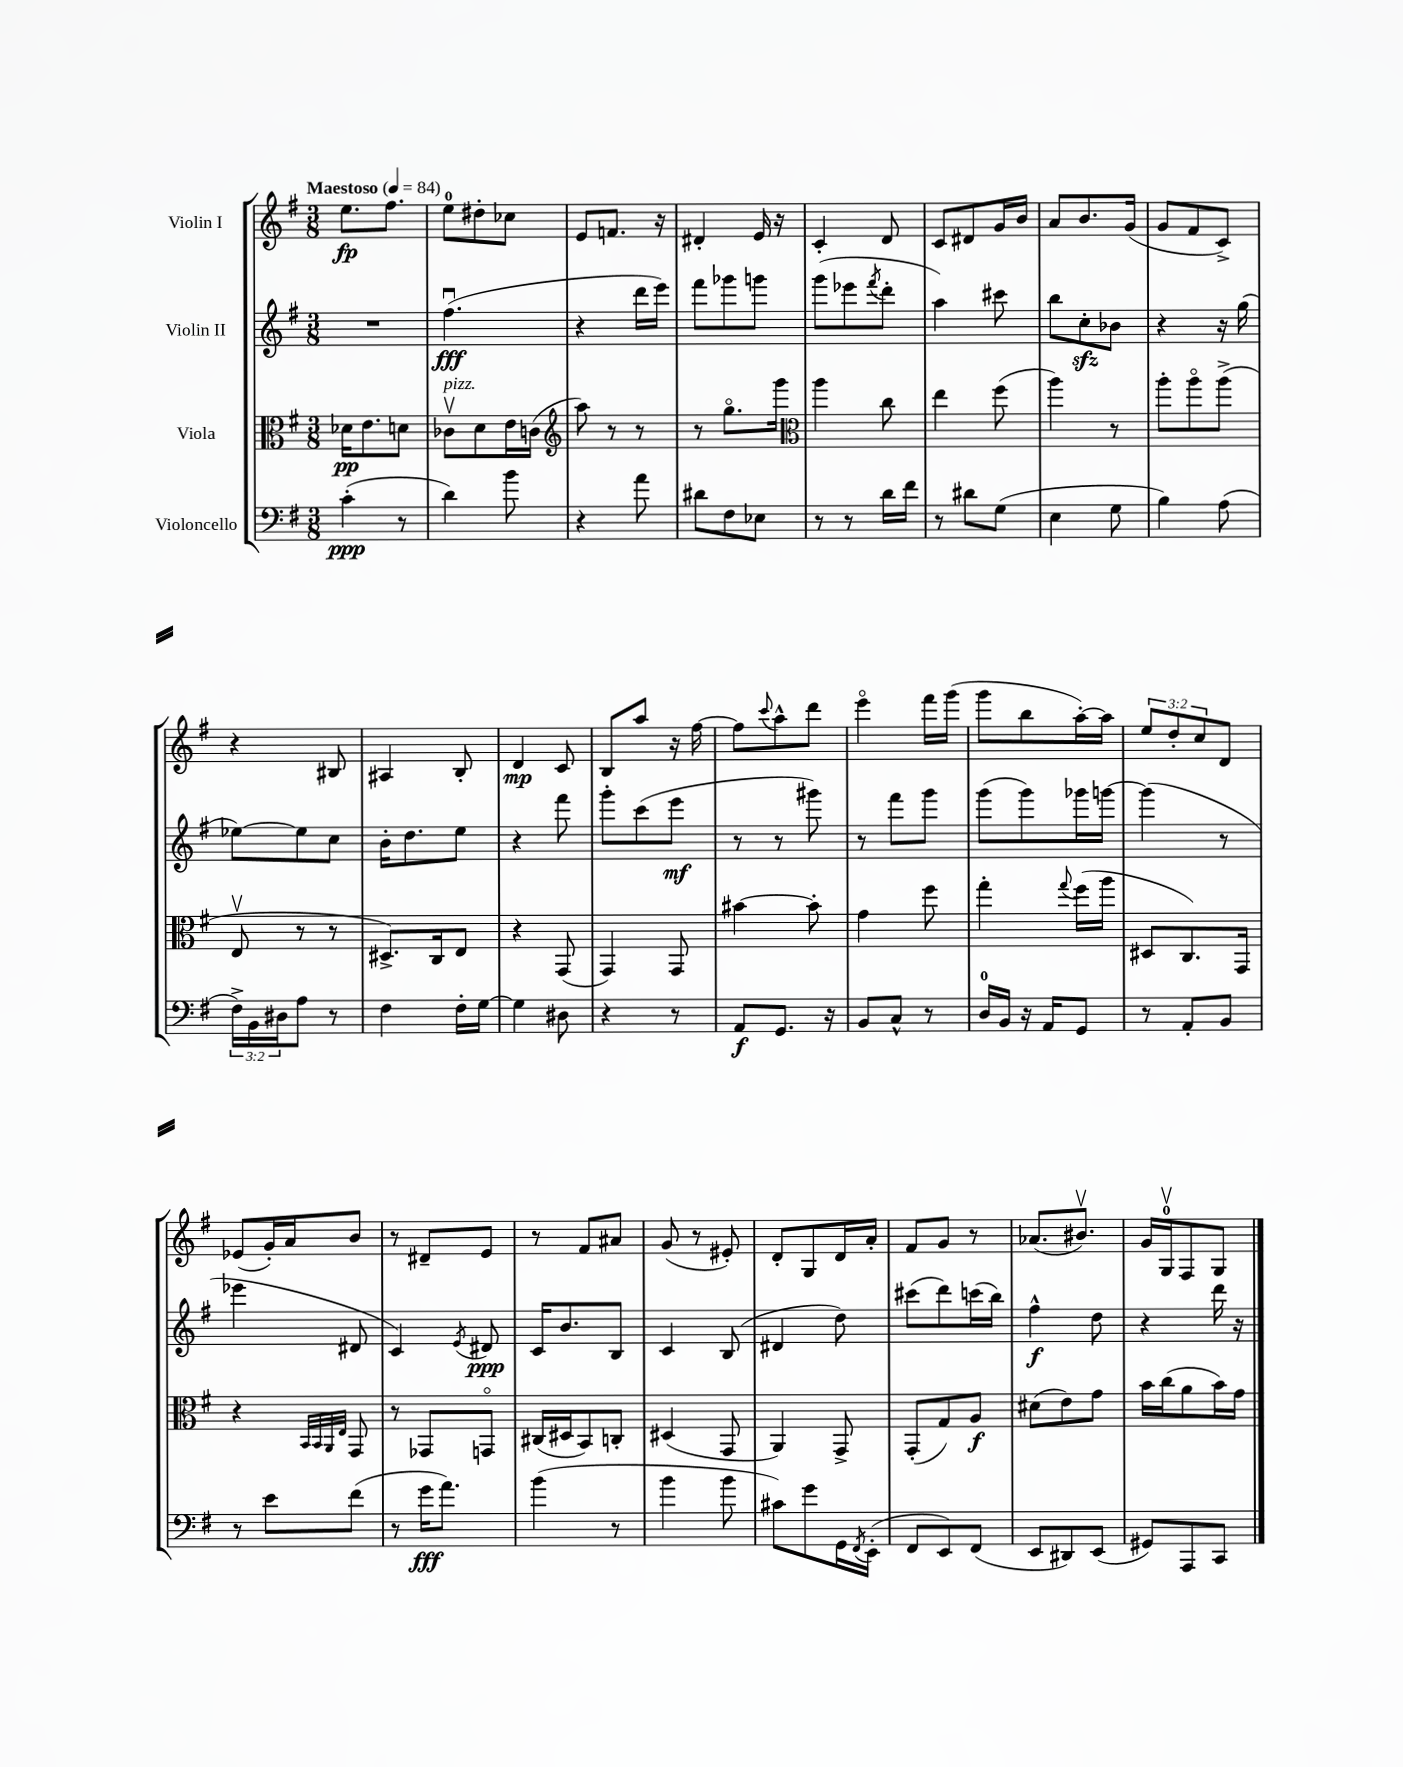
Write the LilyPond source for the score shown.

<<
\new StaffGroup <<
\new Staff = "s0" \with { instrumentName = "Violin I" } {
    \clef treble \key g \major \numericTimeSignature \time 3/8 \override Staff.TupletNumber.text = #tuplet-number::calc-fraction-text \tempo "Maestoso" 4 = 84
    e''8.\fp fis''8. |
    e''8-0 dis''8-. ces''8 |
    e'8 f'8. r16 |
    dis'4-. e'16 r16 |
    c'4-. d'8 |
    c'8 dis'8 g'16 b'16 |
    a'8 b'8. g'16( |
    g'8 fis'8 c'8->) |
    r4 bis8 |
    ais4 b8-. |
    d'4\mp c'8 |
    b8 a''8 r16 fis''16~ |
    fis''8 \appoggiatura { c'''8 } a''8-^ d'''8 |
    e'''4\flageolet fis'''16 g'''16( |
    g'''8 b''8 a''16~-.) a''16 |
    \tuplet 3/2 { e''8 d''8-. c''8 } d'8 |
    ees'8( g'16-.) a'16 b'8 |
    r8 dis'8-- e'8 |
    r8 fis'8 ais'8 |
    g'8( r8 eis'8-.) |
    d'8-. g8 d'16 a'16-. |
    fis'8 g'8 r8 |
    aes'8.( bis'8.\upbow) |
    g'16 g16-0\upbow fis8 g8 \bar "|." |
}
\new Staff = "s1" \with { instrumentName = "Violin II" } {
    \clef treble \key g \major \numericTimeSignature \time 3/8
    R4. |
    fis''4.\downbow\fff( |
    r4 d'''16 e'''16) |
    fis'''8 ges'''8 g'''8 |
    g'''8( ees'''8 \acciaccatura { fis'''8 } d'''8-. |
    a''4) cis'''8 |
    b''8 c''8-.\sfz bes'8 |
    r4 r16 g''16( |
    ees''8~) ees''8 c''8 |
    b'16-. d''8. e''8 |
    r4 fis'''8 |
    g'''8-. c'''8( e'''8\mf |
    r8 r8 gis'''8) |
    r8 fis'''8 g'''8 |
    g'''8( g'''8) ges'''16 g'''16~ |
    g'''4( r8 |
    ees'''4 dis'8 |
    c'4) \acciaccatura { e'8 } dis'8\ppp |
    c'16 b'8. b8 |
    c'4 b8( |
    dis'4 d''8) |
    cis'''8( d'''8) c'''16( b''16) |
    fis''4-^\f d''8 |
    r4 d'''16 r16 \bar "|." |
}
\new Staff = "s2" \with { instrumentName = "Viola" } {
    \clef alto \key g \major \numericTimeSignature \time 3/8
    des'16\pp e'8. d'8 |
    ces'8\upbow^\markup { \italic "pizz." } d'8 e'16 c'16( |
    \clef treble a''8) r8 r8 |
    r8 g''8.\flageolet g'''16 |
    \clef alto a''4 c''8 |
    e''4 fis''8( |
    a''4) r8 |
    a''8-. a''8\flageolet a''8->( |
    e8\upbow r8 r8 |
    dis8.->) c16 e8 |
    r4 g,8( |
    g,4) g,8 |
    bis'4~ bis'8-. |
    g'4 fis''8 |
    g''4-. \appoggiatura { g''8 } fis''16( a''16 |
    dis8 c8.) g,16 |
    r4 \grace { b,32 b,32 a,32 e32 } g,8 |
    r8 ges,8 g,8\flageolet |
    cis16( dis16 b,8) c8-. |
    dis4( g,8 |
    a,4) g,8-> |
    g,8-.( g8) a8\f |
    dis'8( e'8) g'8 |
    b'16 c''16( a'8 b'16) g'16 \bar "|." |
}
\new Staff = "s3" \with { instrumentName = "Violoncello" } {
    \clef bass \key g \major \numericTimeSignature \time 3/8 \override Staff.TupletNumber.text = #tuplet-number::calc-fraction-text
    c'4-.\ppp( r8 |
    d'4) b'8 |
    r4 a'8 |
    dis'8 fis8 ees8 |
    r8 r8 d'16 fis'16 |
    r8 dis'8 g8( |
    e4 g8 |
    b4) a8( |
    \tuplet 3/2 { fis16->) b,16 dis16 } a8 r8 |
    fis4 fis16-. g16~ |
    g4 dis8 |
    r4 r8 |
    a,8\f g,8. r16 |
    b,8 c8-^ r8 |
    d16-0 b,16 r16 a,16 g,8 |
    r8 a,8-. b,8 |
    r8 e'8 fis'8( |
    r8 g'16\fff a'8.) |
    b'4( r8 |
    b'4 b'8 |
    cis'8) g'8 g,16 \acciaccatura { fis,8 } e,16-.( |
    fis,8 e,8) fis,8( |
    e,8 dis,8) e,8( |
    gis,8) a,,8 c,8 \bar "|." |
}
>>
>>
\layout { \context { \Score \remove "Bar_number_engraver" } }
